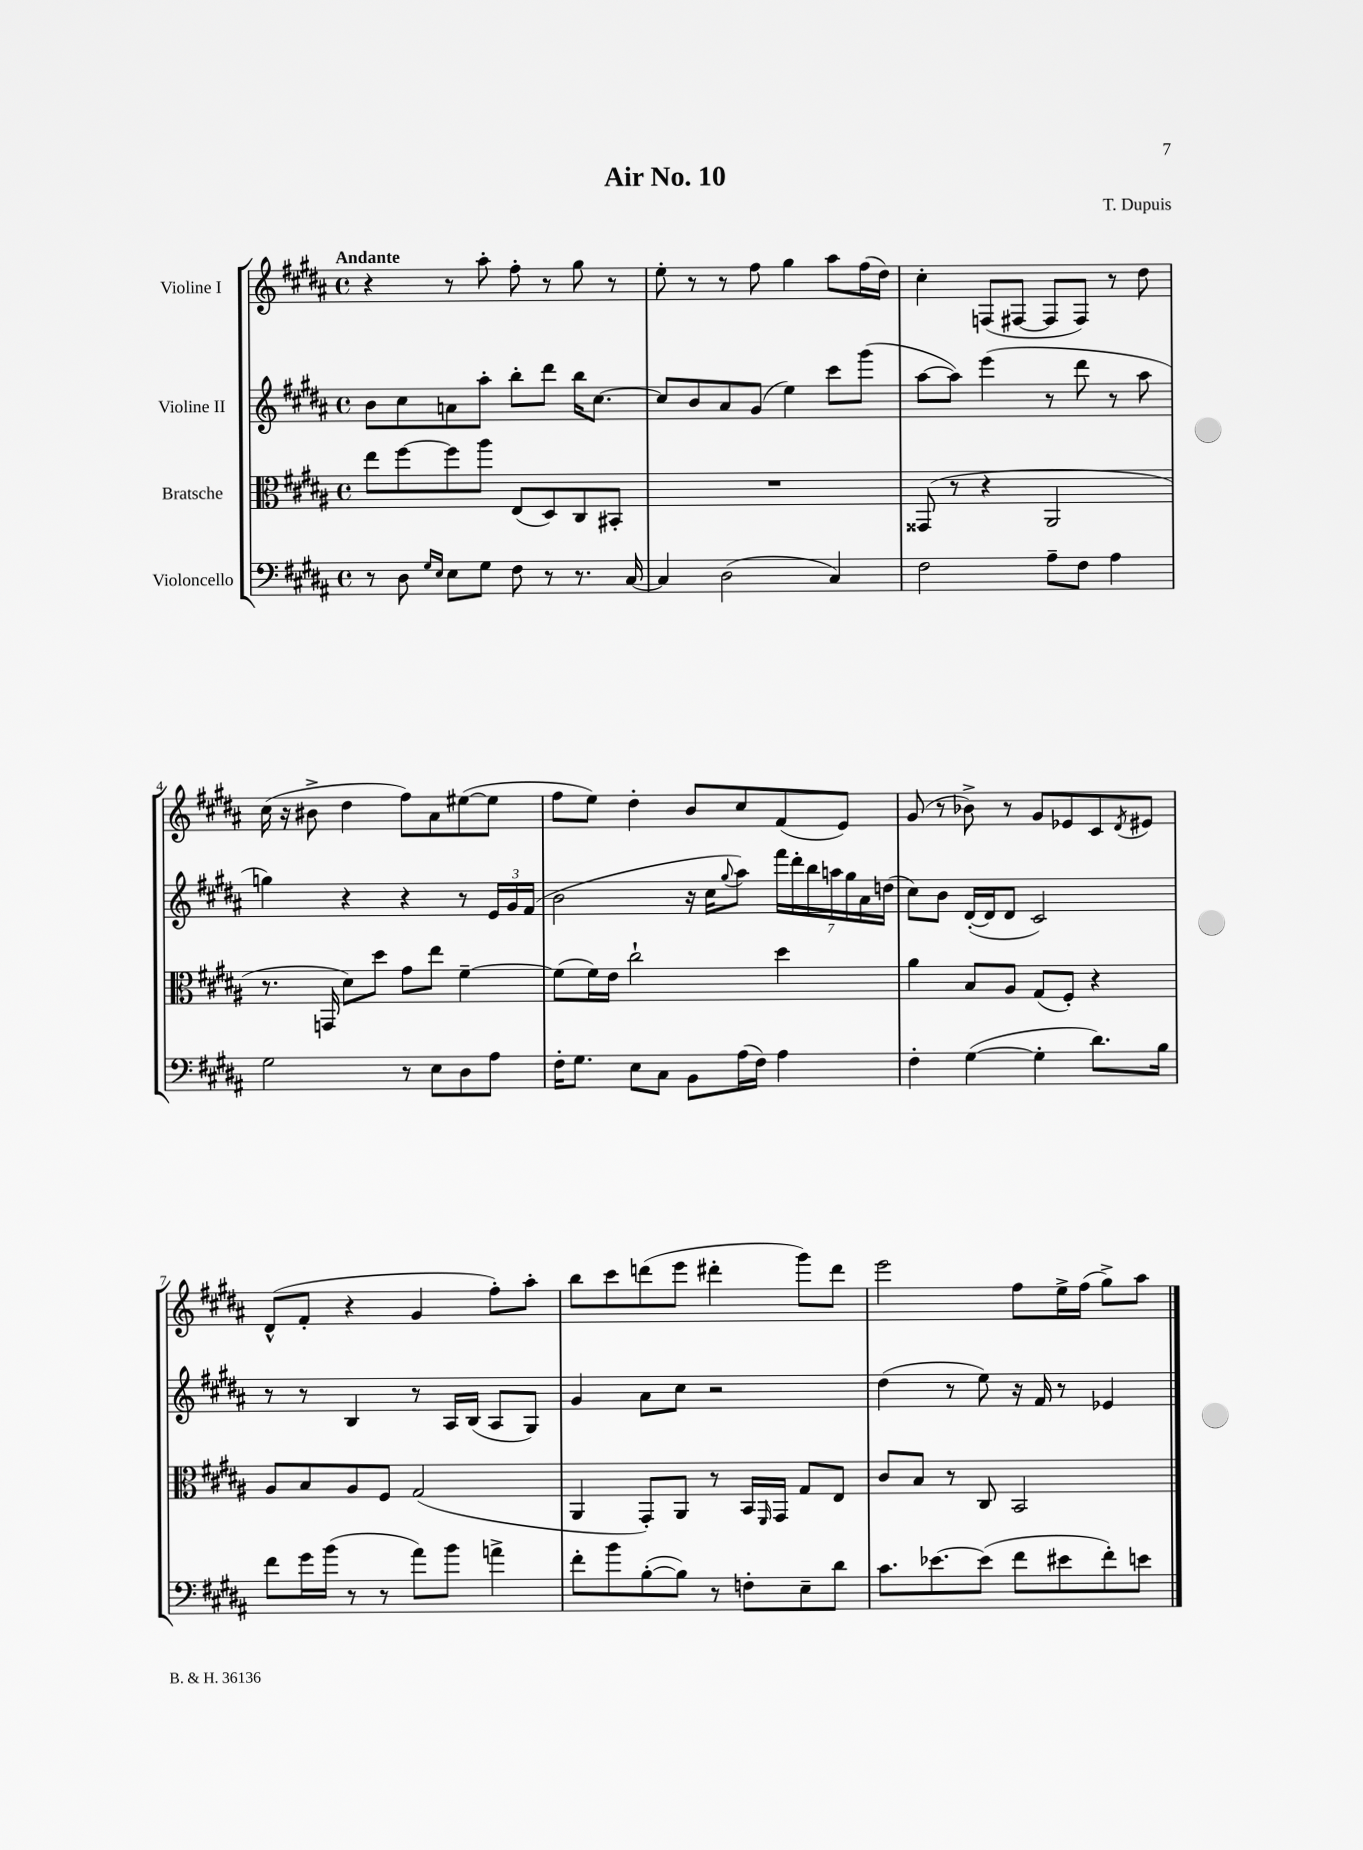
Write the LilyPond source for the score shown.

\header { title = "Air No. 10" composer = "T. Dupuis" }
<<
\new StaffGroup <<
\new Staff = "s0" \with { instrumentName = "Violine I" } {
    \clef treble \key b \major \defaultTimeSignature \time 4/4 \tempo "Andante"
    r4 r8 ais''8-. fis''8-. r8 gis''8 r8 |
    e''8-. r8 r8 fis''8 gis''4 ais''8 fis''16( dis''16) |
    cis''4-. f8( fis8~ fis8 fis8) r8 dis''8 |
    cis''16( r16 bis'8-> dis''4 fis''8) ais'8 eis''8~( eis''8 |
    fis''8 e''8) dis''4-. b'8 cis''8 fis'8( e'8) |
    gis'8( r8 bes'8->) r8 gis'8 ees'8 cis'8 \acciaccatura { dis'8 } eis'8 |
    dis'8-^( fis'8-. r4 gis'4 fis''8-.) ais''8-. |
    b''8 cis'''8 d'''8( e'''8 dis'''4-. gis'''8) dis'''8 |
    e'''2 fis''8 e''16-> fis''16( gis''8->) ais''8 \bar "|." |
}
\new Staff = "s1" \with { instrumentName = "Violine II" } {
    \clef treble \key b \major \defaultTimeSignature \time 4/4
    b'8 cis''8 a'8 ais''8-. b''8-. dis'''8 b''16 cis''8.~ |
    cis''8 b'8 ais'8 gis'8( e''4) cis'''8 gis'''8( |
    ais''8~ ais''8) e'''4( r8 dis'''8 r8 ais''8 |
    g''4) r4 r4 r8 \tuplet 3/2 { e'16 gis'16 fis'16( } |
    b'2 r16 cis''16 \appoggiatura { gis''8 } ais''8) \tuplet 7/4 { fis'''16 dis'''16-. b''16 a''16 gis''16 ais'16 d''16( } |
    cis''8) b'8 dis'16~-.( dis'16 dis'8 cis'2) |
    r8 r8 b4 r8 ais16 b16( ais8 gis8) |
    gis'4 ais'8 cis''8 r2 |
    dis''4( r8 e''8) r16 fis'16 r8 ees'4 \bar "|." |
}
\new Staff = "s2" \with { instrumentName = "Bratsche" } {
    \clef alto \key b \major \defaultTimeSignature \time 4/4
    e''8 fis''8~ fis''8 ais''8 e8( dis8) cis8 bis,8-. |
    R1 |
    gisis,8( r8 r4 ais,2 |
    r8. g,16 dis'8) dis''8 gis'8 e''8 fis'4~-- |
    fis'8( fis'16) e'16 cis''2-! dis''4 |
    ais'4 b8 ais8 gis8( fis8-.) r4 |
    ais8 b8 ais8 fis8 gis2( |
    ais,4 gis,8-.) ais,8 r8 b,16 \grace { fis,16 } gis,16 gis8 e8 |
    cis'8 b8 r8 cis8 b,2 \bar "|." |
}
\new Staff = "s3" \with { instrumentName = "Violoncello" } {
    \clef bass \key b \major \defaultTimeSignature \time 4/4
    r8 dis8 \grace { gis16 e16 } e8 gis8 fis8 r8 r8. cis16~ |
    cis4 dis2( cis4) |
    fis2 ais8-- fis8 ais4 |
    gis2 r8 e8 dis8 ais8 |
    fis16-. gis8. e8 cis8 b,8 ais16( fis16) ais4 |
    fis4-. gis4~( gis4-. dis'8.) b16 |
    fis'8 gis'16 b'16( r8 r8 ais'8) b'8 a'4-> |
    fis'8-. b'8 b8~-.( b8) r8 f8-. e8-- dis'8 |
    cis'8. ees'8.~ ees'8( fis'8 eis'8 fis'8-.) e'8 \bar "|." |
}
>>
>>
